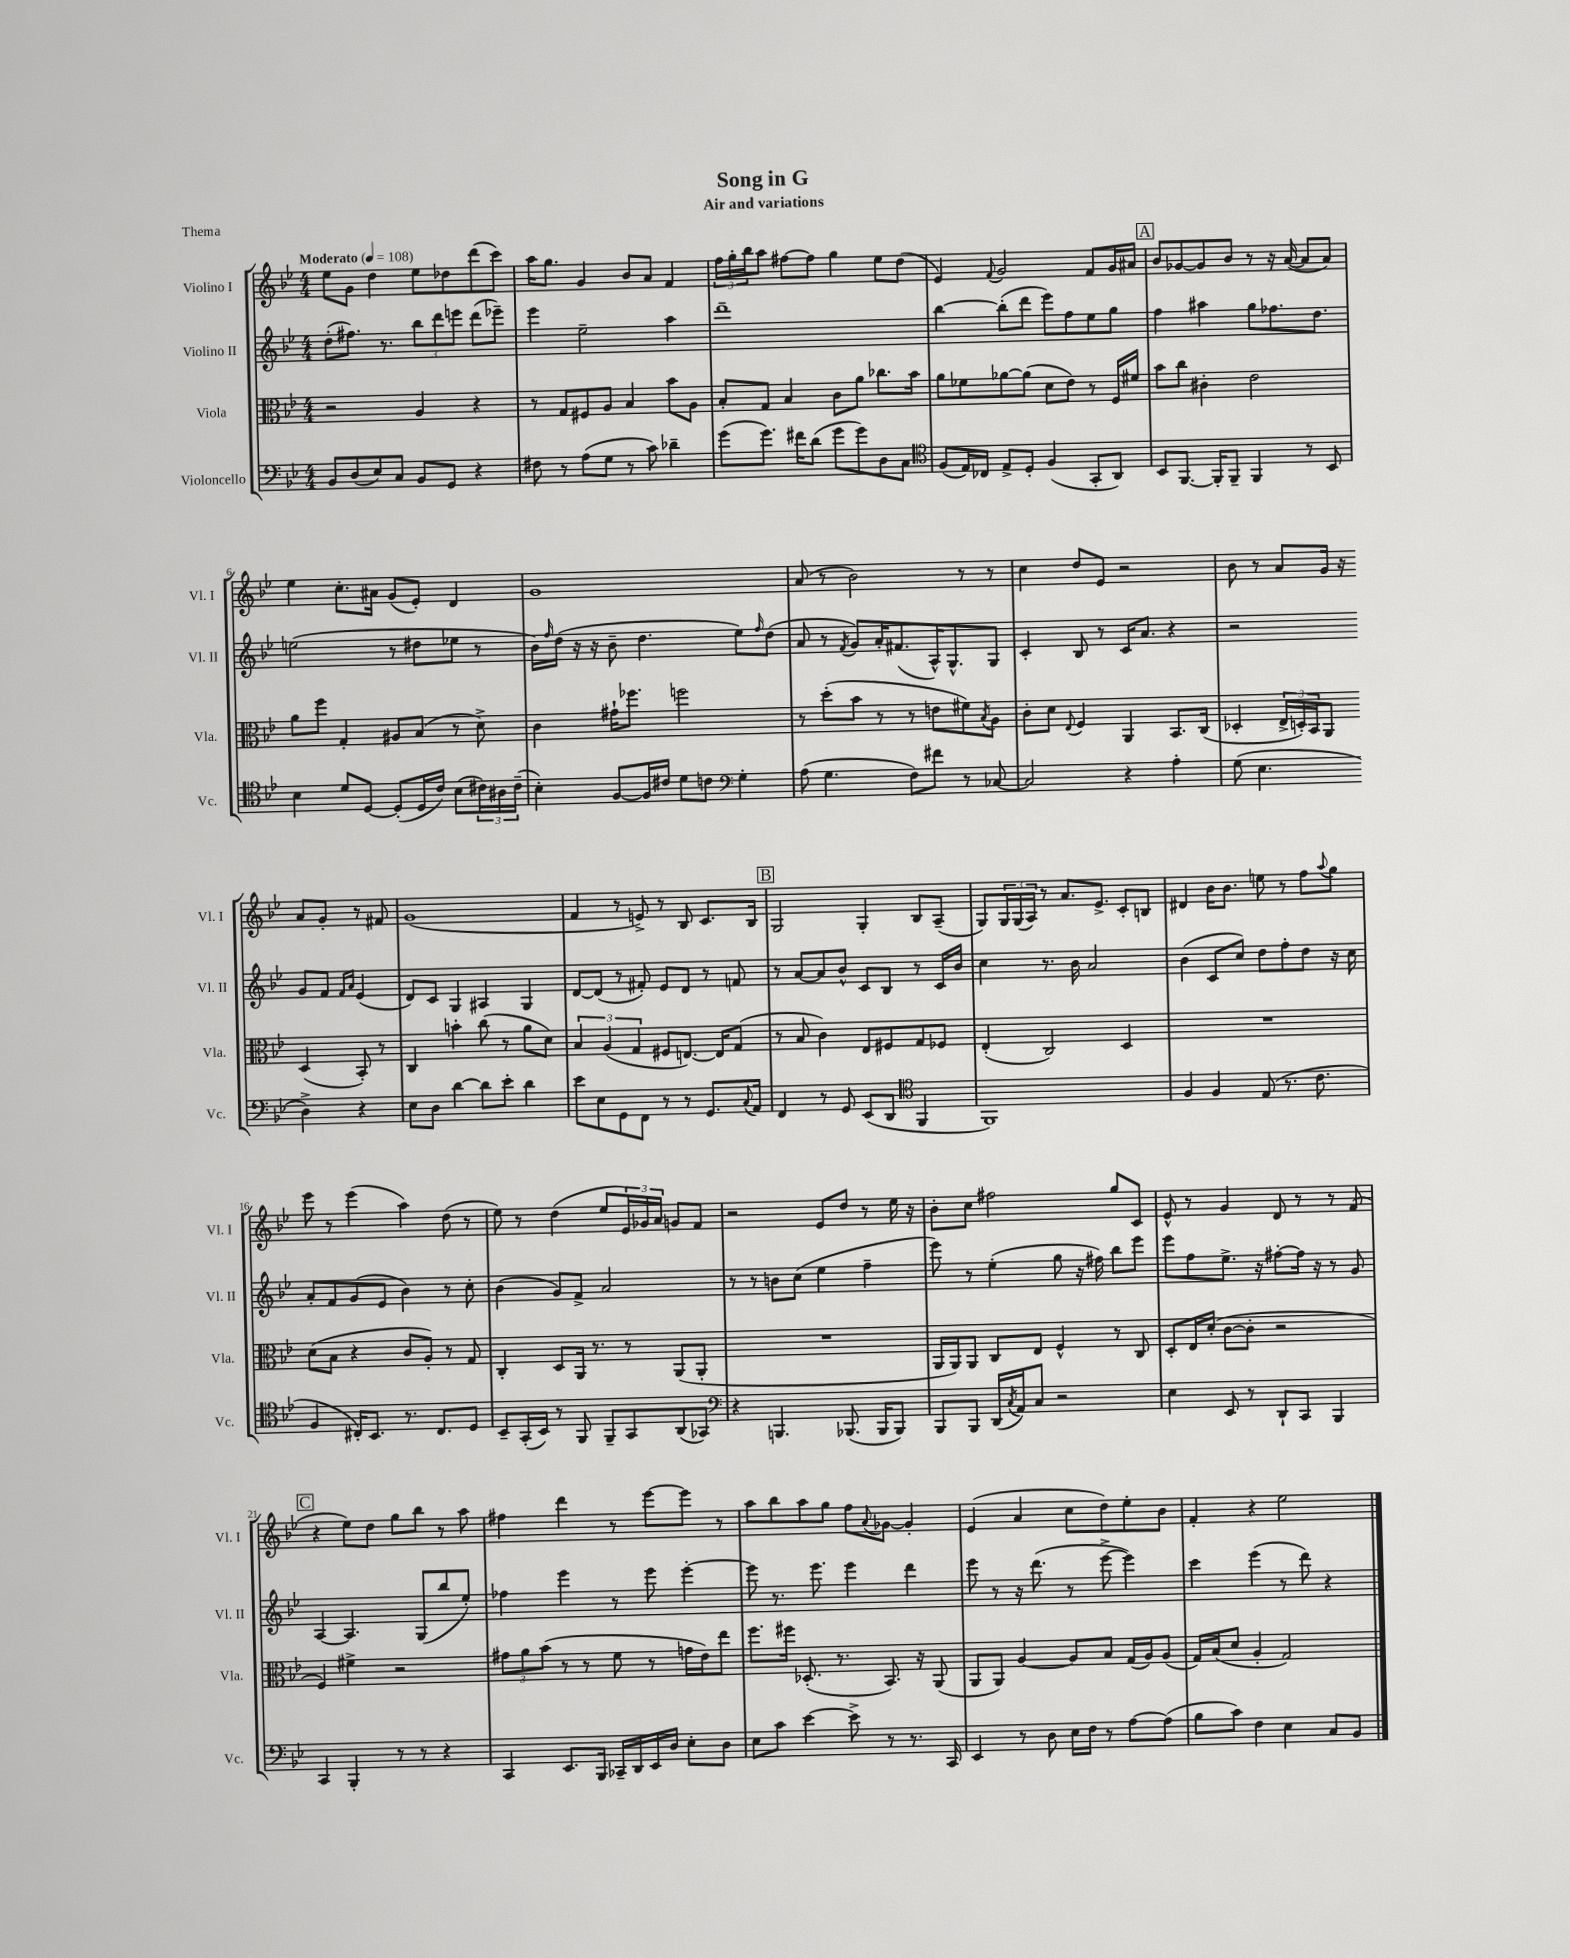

**kern	**kern	**kern	**kern
*staff4	*staff3	*staff2	*staff1
*clefF4	*clefC3	*clefG2	*clefG2
*k[b-e-]	*k[b-e-]	*k[b-e-]	*k[b-e-]
*M4/4	*M4/4	*M4/4	*M4/4
*MM108	*MM108	*MM108	*MM108
8BB-/L	2r	(8dd'\L	8ee-\L
(8D/	.	8.ff#\J)	8g\J
8E-/)	.	.	4dd\
.	.	8.r	.
8C/J	.	.	.
8BB-/L	4A/	12bb-\L	8ee-\L
.	.	12ddd\	.
8GG/J	.	.	8dd-\
.	.	12eee\J	.
4r	4r	(8ddd\L	(8ddd\
.	.	8eee-~\J)	8ccc\J)
=	=	=	=
8F#\	8r	4eee-\	16aa\LK
.	.	.	8.gg\J
8r	8G/L	.	.
(8A\L	8F#/	2ee-~\	4g/
8G\J	8A/J	.	.
8r	4B-/	.	8b-/L
8c\)	.	.	8a/J
4d-~\	8b-\L	4aa\	4f/
.	8A\J	.	.
=	=	=	=
(8g\L	8B-'/L	1ddd~	24ff\LL
.	.	.	24gg'\
.	.	.	24bb-\J
8.g\J)	8G/J	.	8aa\J
.	4B-/	.	[8ff#\L
16f#\LK	.	.	.
(8d\J	.	.	8ff#\]J
8g\L	8c\L	.	4gg\
8g\)	8a\J	.	.
8D\	8.cc-\L	.	8ee-\L
8C\J	.	.	(8dd\J
.	16b-\Jk	.	.
=	=	=	=
*clefC4	*	*	*
(8F/L	8a\L	[4bb-\	4e-/)
16E-/L)	8f-\	.	.
16C-/JJ	.	.	.
.	.	.	8qqf/
8E-^/L	[8a-\	(8bb-'\]L	2g/
8D'/J	(8a-\]J	8ddd\J	.
(4F/	8d\L	8eee-\L)	.
.	8e-\J)	8ff\	.
8GG'/L	8r	8ee-\	8f/L
8AA/J)	16F/LL	8gg\J	16g/L
.	16f#/JJ	.	16a#/JJ
=	=	=	=
8BB-/L	8b-\L	4ff\	8b-/L
[8.FF/J	8cc\J	.	[8g-/
.	4c#'\	4aa#\	8g-/]
16FF'/]LK	.	.	.
8FF~/J	.	.	8b-/J
4FF/	2e-\	8gg\L	8r
.	.	8.ff-\	16r
.	.	.	([16a/
8r	.	.	8a/]L
.	.	8.dd\J	.
8BB-/	.	.	8a/J)
=	=	=	=
4B-\	8a\L	(2ee\	4ee-\
.	8ff\J	.	.
8d/L	4G'/	.	8.cc'\L
[8D/J	.	.	.
.	.	.	16a#\Jk
(8D'/]L	8A#/L	8r	(8g/L
16D/L	(8B-/J	8dd#\L	8e-'/J)
16c/JJ)	.	.	.
(8B-\L	8r	8ee-\J	4d/
24c#\L)	8d^\)	8r	.
24A#\	.	.	.
(24c#~\JJ	.	.	.
=	=	=	=
4B-'\)	4c\	16b-\LL)	1g
.	.	16qqff/	.
.	.	(16dd\JJ	.
.	.	16r	.
.	.	16r	.
[8F/L	16g#`\LK	8b-~\	.
.	8.ff-\J	.	.
16F/]L	.	4.dd\	.
16c#/JJ	.	.	.
8d\L	2ff\	.	.
8c\J	.	.	.
*clefF4	*	*	*
4G'\	.	8ee-\L)	.
.	.	16qqff/	.
.	.	(8dd\J	.
=	=	=	=
(8A\	8r	8a/	(8a/
4.G\	(8dd'\L	8r	8r
.	.	8qf/	.
.	8b-\J	8g/L)	2b-\)
.	8r	16a'/K	.
.	.	(8.f#/	.
8F\L)	8r	.	.
8f#\J	8e\L	16A^^/K)	.
.	.	8.G^^/	.
8r	8f#\)	.	8r
.	8qB-/	.	.
[8C-/	8A\J	8G/J	8r
=	=	=	=
2C-/]	8c'\L	4c'/	4cc\
.	8d\J	.	.
.	8qqE-/	.	.
.	4F/	8B-/	8dd/L
.	.	8r	8e-/J
4r	4AA/	16c/LK	2r
.	.	8.a/J	.
4A'\	8.BB-/L	4r	.
.	(16C/Jk	.	.
=	=	=	=
(8G\	4D-'/	2r	8b-\
4.E-\	.	.	8r
.	24E-^/LL	.	8a/L
.	24D'/)	.	.
.	24BB-/J	.	.
.	8AA/J	.	16g/Jk
.	.	.	16r
4D^\)	(4D/	8g/L	8a/L
.	.	8f/J	8g'/J
.	.	16qqf/LL	.
.	.	16qqa/JJ	.
4r	8BB-'/)	(4e-/	8r
.	8r	.	8f#/
=	=	=	=
8E-\L	4C/	8d/L)	(1g
8D\J	.	8c/J	.
[4d\	4b'\	4G/	.
8d\]L	(8cc\	4A#/	.
8e-'\J	8r	.	.
4d\	8a\L	4G/	.
.	8d\J)	.	.
=	=	=	=
8e-\L	6B-/	[8d/L	4f/
8E-\	.	(8d/]J	.
.	(6A/	.	.
8GG\	.	8r	8r
.	6G/	.	.
8FF\J	.	8f#'/)	8e^/)
8r	8F#/L	8e-/L	8r
8r	[8.E/J)	8d/J	8B-/
8.GG/L	.	8r	8.c/L
.	16E/]LK	.	.
.	(8G/J	8f/	.
8qqC/	.	.	.
16AA/Jk	.	.	16B-/Jk
=	=	=	=
4FF/	8r	8r	2G/
.	8B-/	[8a/L	.
8r	4c\)	8a/]	.
8GG/	.	8b-^^/J	.
(8EE-/L	8E-/L	8c/L	4G'/
8DD/J	8F#/	8B-/J	.
*clefC4	*	*	*
4FF/	8G/	8r	8B-/L
.	8F-/J	16c/LL	(8A~/J
.	.	16b-/JJ	.
=	=	=	=
1FF)	(4E-'/	4cc\	8G/L)
.	.	.	24G/L
.	.	.	(24G/
.	.	.	24A/JJ)
.	2C/)	8.r	8r
.	.	.	8.a/L
.	.	16b-\	.
.	.	2a/	.
.	.	.	8.e-^/J
.	4D/	.	8c'/L
.	.	.	8B/J
=	=	=	=
4F/	1r	(4b-\	4d#/
4F/	.	8c/L	16b-\LK
.	.	.	8.b-\J
.	.	8cc/J)	.
(8E-/	.	8dd\L	8ee\
8.r	.	8ff'\	8r
.	.	8dd\J	8ff\L
8.c\	.	.	.
.	.	.	8qqaa/
.	.	16r	8gg\J
.	.	16cc\	.
=	=	=	=
4F/	(8d\L	8a'/L	8eee-\
.	8B-\J	8f/	8r
16C#'/LK)	4r	(8g/	(4eee-\
8.BB-/J	.	.	.
.	.	8e-/J	.
8.r	8c/L	4b-\)	4aa\)
.	8A'/J)	.	.
8.C#/L	.	.	.
.	8r	8r	(8dd\
8D/J	8G/	8cc'\	8r
=	=	=	=
8BB-~/L	4C'/	(4b-\	8ee-\)
(16GG'/L	.	.	8r
16BB-/JJ)	.	.	.
8r	8D/L	8g/L)	(4dd\
8FF/	16AA/Jk	8f^/J	.
.	8.r	.	.
8FF~/L	.	2a/	8ee-/L
8GG/	8r	.	24e-/L)
.	.	.	24g-/
.	.	.	24a/JJ
(8AA/	(8AA/L	.	8g/L
8GG-/J)	8AA'/J	.	8f/J
=	=	=	=
*clefF4	*	*	*
4r	1r	8r	2r
.	.	8r	.
4.BBB/	.	8b\L	.
.	.	(8cc\J	.
.	.	4ee-\	8e-/L
(8.BBB-/	.	.	8dd/J
.	.	4ff~\	8r
16BBB-/LK	.	.	.
8BBB-/J)	.	.	16ee-\
.	.	.	16r
=	=	=	=
8BBB-/L	16AA/LL	8eee-\)	8b-'\L
.	16AA/J)	.	.
8BBB-/J	8AA/J	8r	8cc\J
(16DD/LL	8C/L	(4ee-'\	2ff#\
8qC/	.	.	.
16AA/J)	.	.	.
8C/J	8E-/J	.	.
2r	4F^^/	8gg\	.
.	.	16r	.
.	.	16ff#\)	.
.	8r	8bb-\L	8gg/L
.	8C/	8eee-\J	8c/J
=	=	=	=
4E-\	8D'/L	8eee-\L	8e-^^/
.	16E-/L	8ff\	8r
.	(16d'/JJ	.	.
8EE-/	[8c\L	8.ee-^\J	4g/
8r	8c'\]J	.	.
.	.	16r	.
8DD`/L	2r	[8ff#'\L	8d/
8CC/J	.	16ff#\]Jk	8r
.	.	16r	.
4BBB-/	.	8r	8r
.	.	8g/	(8f/
=	=	=	=
4CC/	4F/)	[4A/	4r
4BBB-'/	4f#^\	4.A/]	8ee-\L)
.	.	.	8dd\J
8r	2r	.	8gg\L
8r	.	(8G/L	8bb-\J
4r	.	8bb-/	8r
.	.	8ee-'/J)	8aa\
=	=	=	=
4CC/	12g#\L	4ff-\	4ff#\
.	12a\	.	.
.	(12b-\J	.	.
8.EE-/L	8r	4eee-\	4ddd\
.	8r	.	.
16BBB-/Jk	.	.	.
16CC-~/LL	8f\	8r	8r
16DD/	.	.	.
16EE-/	8r	8eee-\	[8eee-\L
16D/JJ	.	.	.
8E-'\L	16g\LL	[4eee-'\	8eee-\]J
.	16e-\J)	.	.
8D\J	8ee-\J	.	8r
=	=	=	=
8E-\L	8.ff\L	8eee-\]	8aa\L
8c\J	.	8.r	8bb-\
.	16ff#\Jk	.	.
[4e-\	(8.D-'/	.	8aa\
.	.	8.eee-\	.
.	.	.	8gg\J
.	8.r	.	.
8e-^\]	.	4eee-\	8ff\L
.	.	.	8qqa/
8r	8.BB-/)	.	[8g-\J
8.r	.	4ddd\	4g-'/]
.	16r	.	.
.	(8AA/	.	.
16CC/	.	.	.
=	=	=	=
4EE-/	8AA/L	8eee-\	(4e-/
.	8AA/J)	8r	.
8r	[4A/	16r	4a/
.	.	(8.ddd\	.
8D\	.	.	.
16E-\LL	8A/]L	8r	8cc\L
16F\JJ	.	.	.
8r	8B-/J	[8eee-^\	8dd\)
[8A\L	(16G/LL	4eee-\])	8ee-'\
.	16A/J)	.	.
(8A\]J	(8A/J	.	8b-\J
=	=	=	=
8B-\L	16G/LL)	4ccc\	4f'/
.	(16B-/J	.	.
8c\J)	8d/J	.	.
4F\	4A'/	(4eee-\	4r
4E-\	2G/)	8r	2ee-\
.	.	8ddd\)	.
8C/L	.	4r	.
8BB-/J	.	.	.
==	==	==	==
*-	*-	*-	*-
